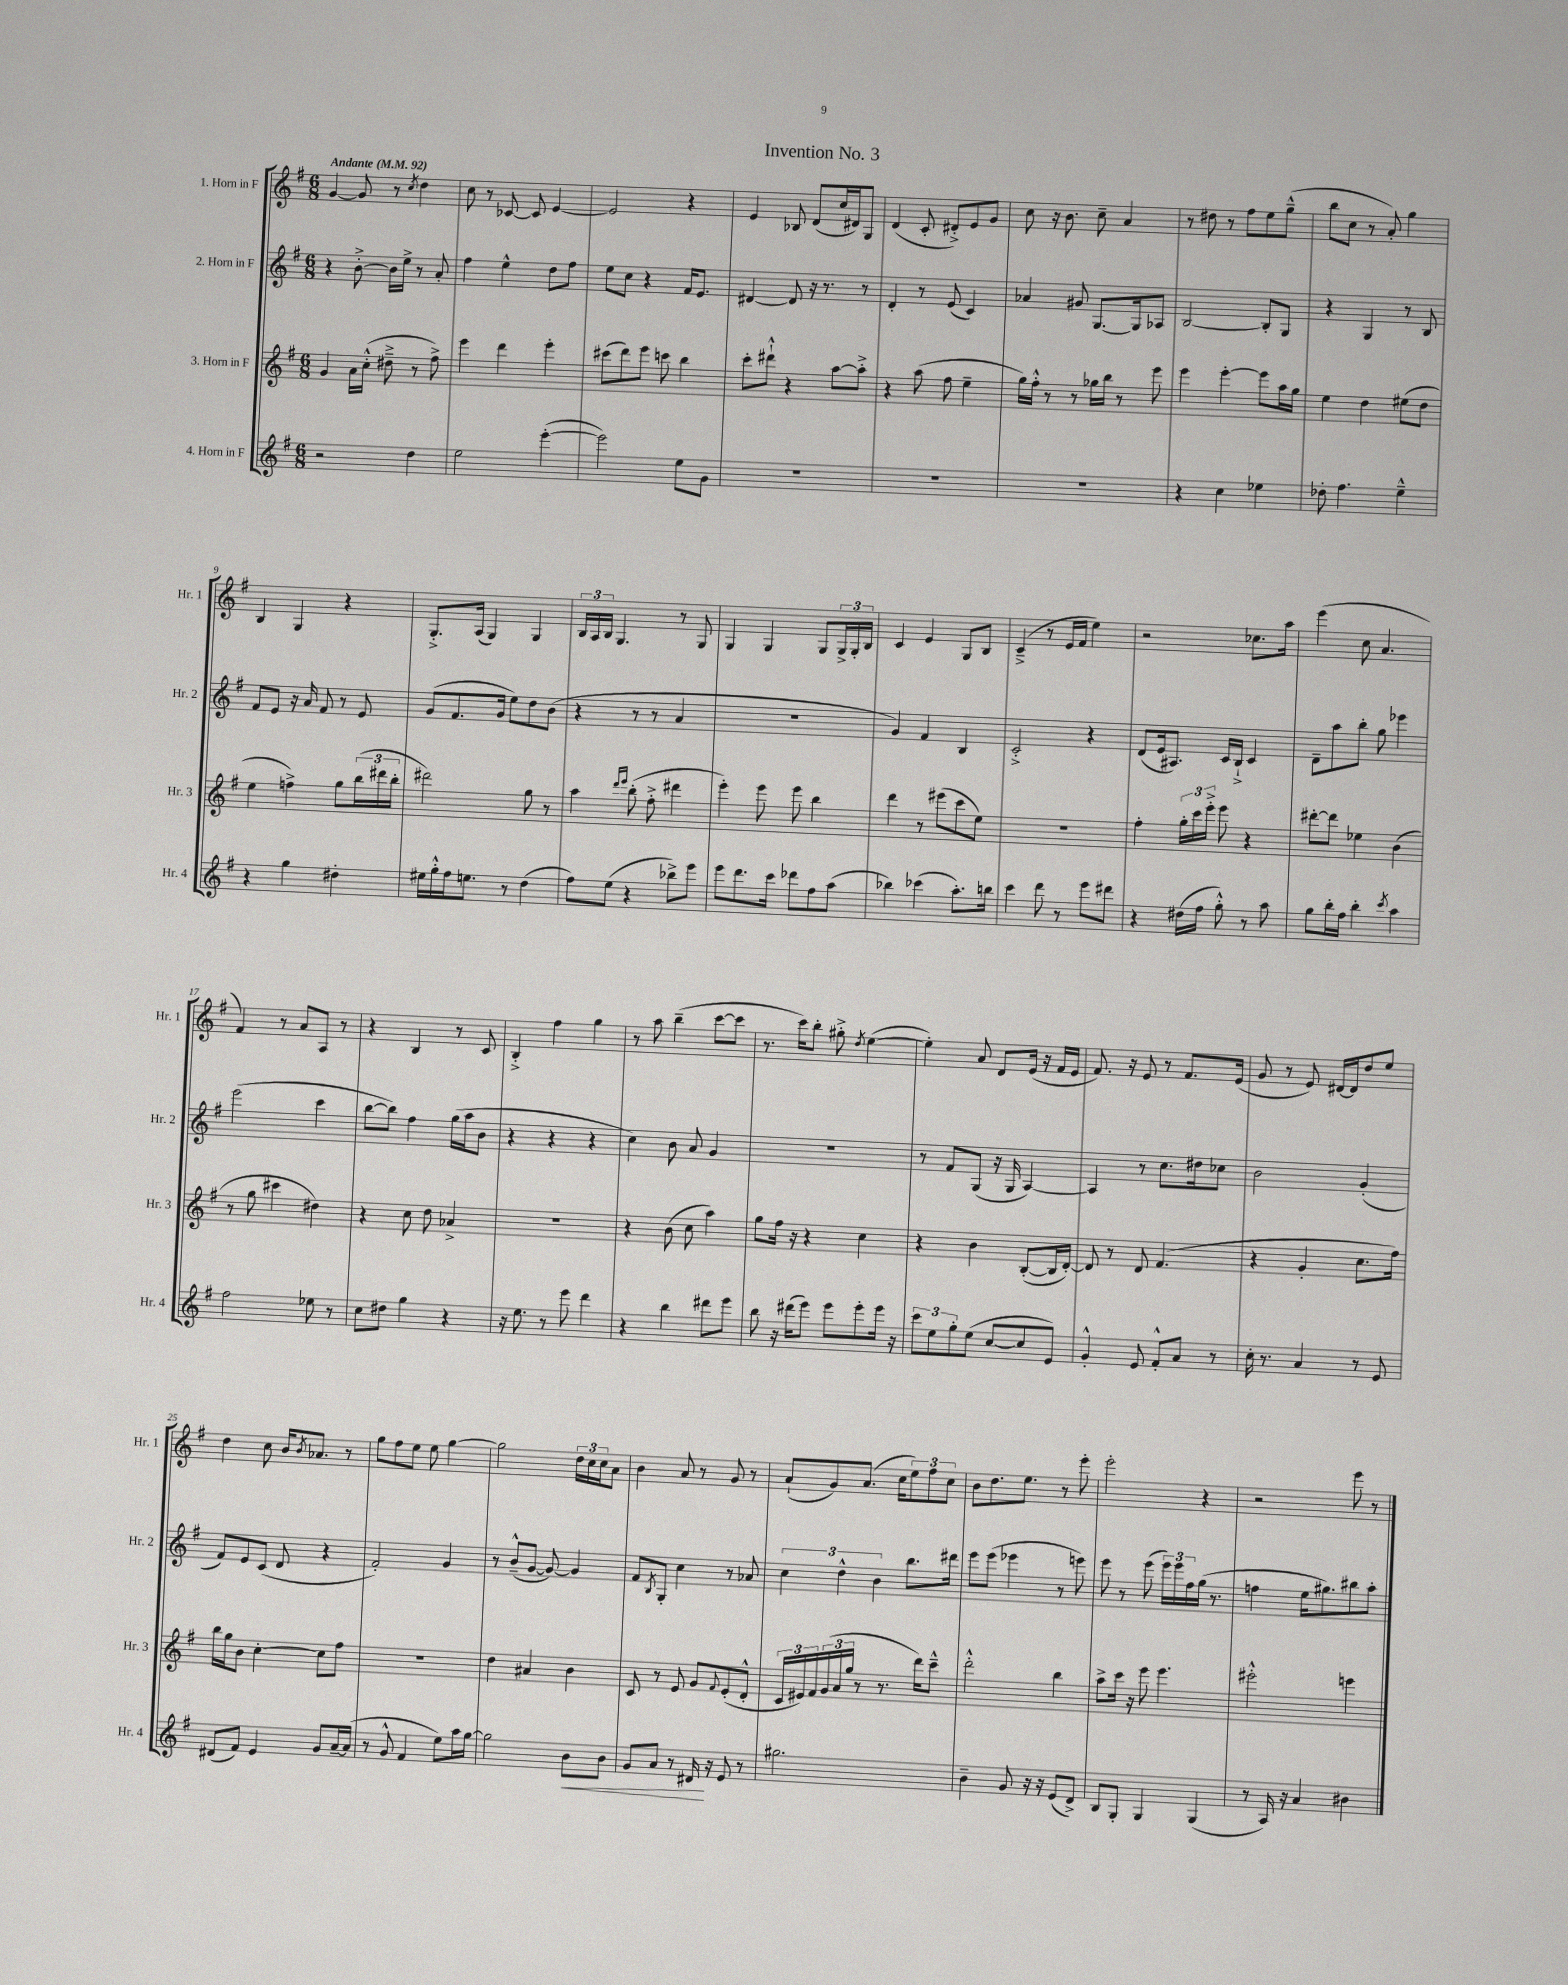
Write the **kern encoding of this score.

**kern	**dynam	**kern	**kern	**kern
*part4	*part4	*part3	*part2	*part1
*staff4	*staff4	*staff3	*staff2	*staff1
*I"4. Horn in F	*	*I"3. Horn in F	*I"2. Horn in F	*I"1. Horn in F
*I'Hr. 4	*	*I'Hr. 3	*I'Hr. 2	*I'Hr. 1
*clefG2	*	*clefG2	*clefG2	*clefG2
*k[f#]	*	*k[f#]	*k[f#]	*k[f#]
*M6/8	*	*M6/8	*M6/8	*M6/8
*MM92	*	*MM92	*MM92	*MM92
=1	=1	=1	=1	=1
!	!	!	!	!LO:TX:a:B:t=Andante
2r	.	4g/	4r	[4g/
.	.	16a\LL	[8b'^\	8g/]
.	.	(16cc'^^\JJ	.	.
.	.	8dd#X~^\	16b\LL]	8r
.	.	.	16ee^\JJ	.
.	.	.	.	8qcc/
4dd\	.	8r	8r	4dd\
.	.	8ff#^\)	8a'/	.
=2	=2	=2	=2	=2
2ee\	.	4eee\	4ff#\	8cc\
.	.	.	.	8r
.	.	4ddd\	4ee^^\	[8c-X/
.	.	.	.	8c-/]
([4eee'\	.	4eee'\	8dd\L	[4e/
.	.	.	8ff#\J	.
=3	=3	=3	=3	=3
2eee\])	.	(8ccc#X\L	8ee\L	2e/]
.	.	8ddd\)	8cc\J	.
.	.	8eee\J	4r	.
.	.	8cccn\	.	.
8ee\L	.	4bb\	16f#/KL	4r
.	.	.	8.e/J	.
8g\J	.	.	.	.
=4	=4	=4	=4	=4
2.r	.	8ccc'\L	[4d#X/	4e/
.	.	8ddd#X`^^\J	.	.
.	.	4r	8d#/]	8B-X/
.	.	.	16r	(8d/L
.	.	.	8.r	.
.	.	[8aa\L	.	16cc/L
.	.	.	.	16d#X/J)
.	.	8aa'^\J]	8r	8G/J
=5	=5	=5	=5	=5
2.r	.	4r	4d'/	(4d/
.	.	(8aa\	8r	8c'/
.	.	8ff#\	(8e/	8d#X'^/L)
.	.	4ee~\	4c/)	8e/
.	.	.	.	8g/J
=6	=6	=6	=6	=6
2.r	.	16gg\LL)	4a-X/	8cc\
.	.	16ff#'^^\JJ	.	.
.	.	8r	.	16r
.	.	.	.	8.b\
.	.	8r	8g#X/	.
.	.	16gg-X\LL	[8.G/L	8cc~\
.	.	16bb\JJ	.	.
.	.	8r	.	4a/
.	.	.	16G/k]	.
.	.	8eee\	8A-X/J	.
=7	=7	=7	=7	=7
4r	.	4eee\	[2B/	8r
.	.	.	.	8dd#X\
4cc\	.	[4eee'\	.	8r
.	.	.	.	8ff#\L
4ee-X\	.	8eee\L]	8B'/L]	8ee\
.	.	16aa\L	8G/J	(8gg~^^\J
.	.	16gg\JJ	.	.
=8	=8	=8	=8	=8
8dd-X'\	.	4ee\	4r	8bb\L
4.ff#\	.	.	.	8cc\J
.	.	4dd\	4G/	8r
.	.	.	.	8a'/)
4ee~^^\	.	(8ee#X\L	8r	4gg\
.	.	8dd\J	8B/	.
!!LO:LB:g=z
=9	=9	=9	=9	=9
4r	.	4ee\	8f#/L	4B/
.	.	.	8e/J	.
4gg\	.	4ffn^\)	16r	4G/
.	.	.	16a/	.
.	.	.	8f#/	.
4dd#X'\	.	8gg\L	8r	4r
.	.	(24bb\L	8e/	.
.	.	24ddd#X\	.	.
.	.	24bb'\JJ	.	.
=10	=10	=10	=10	=10
16ee#X\LL	.	2ddd#X\)	(8g/L	8.G'^/L
16gg'^^\	.	.	.	.
16ff#\J	.	.	8.f#/	.
8.een\J	.	.	.	(16A/Jk
.	.	.	.	4G/)
.	.	.	16g/Jk	.
8r	.	.	8ee\L)	.
(4dd\	.	8gg\	8dd\	4G/
.	.	8r	(8b\J	.
=11	=11	=11	=11	=11
8ff#\L)	.	4aa\	4r	24B/LL
.	.	.	.	24A/
.	.	.	.	24B/JJ
(8ee\J	.	.	.	4.G/
.	.	16qqddd/LL	.	.
.	.	16qqeee/JJ	.	.
4r	.	(8bb'\	8r	.
.	.	8ff#'^\	8r	.
8bb-X^\L)	.	4ddd#X\	4a/	8r
8eee\J	.	.	.	8G/
=12	=12	=12	=12	=12
8eee\L	.	4eee'\)	2.r	4G/
8.ddd\	.	.	.	.
.	.	8eee\	.	4G/
16ccc\Jk	.	.	.	.
8ddd-X\L	.	8eee\	.	.
8ff#\	.	4bb\	.	8G/L
(8aa\J	.	.	.	24G^/L
.	.	.	.	24G'/
.	.	.	.	24B/JJ
=13	=13	=13	=13	=13
4bb-X\)	.	4ddd\	4g/)	4c/
(4ccc-X\	.	8r	4f#/	4e/
.	.	(8eee#X\L	.	.
8.aa'\L)	.	8ccc\	4B/	8G/L
.	.	8ee\J)	.	8B/J
16bbn\Jk	.	.	.	.
=14	=14	=14	=14	=14
4ccc\	.	2.r	2c'^/	(4c~^/
8ddd\	.	.	.	8r
8r	.	.	.	16e/LL
.	.	.	.	16f#/JJ
8eee\L	.	.	4r	4ee\)
8ddd#X\J	.	.	.	.
=15	=15	=15	=15	=15
4r	.	4ff#'\	(8d/L	2r
.	.	.	16e/k	.
.	.	.	8.A#X/J)	.
(16dd#X\LL	.	24gg'\LL	.	.
.	.	24ccc\	.	.
16ff#\JJ	.	.	.	.
.	.	24eee'^\JJ	.	.
8gg'^^\)	.	8eee\	16c/LL	.
.	.	.	16B`^/JJ	.
8r	.	4r	4c/	8.cc-X\L
8aa\	.	.	.	.
.	.	.	.	16aa\Jk
=16	=16	=16	=16	=16
8gg\L	.	[8ddd#X'\L	8d~\L	(4eee\
16bb'\L	.	8ddd#\J]	8aa\	.
16ff#\JJ	.	.	.	.
4bb'\	.	4ee-X\	8bb'\J	8cc\
.	.	.	8gg\	4.a/
8qccc/	.	.	.	.
4aa\	.	(4b\	4eee-X\	.
!!LO:LB:g=z
=17	=17	=17	=17	=17
2ff#\	.	8r	(2eee\	4f#/)
.	.	8gg\	.	.
.	.	4ccc#X\	.	8r
.	.	.	.	8a/L
8ee-X\	.	4dd#X\)	4ccc\	8A/J
8r	.	.	.	8r
=18	=18	=18	=18	=18
8cc\L	.	4r	[8bb\L	4r
8dd#X\J	.	.	8bb\J])	.
4gg\	.	8cc\	4ff#\	4B/
.	.	8dd\	.	.
4r	.	4a-X^/	(16gg\LL	8r
.	.	.	16aa\J	.
.	.	.	8b\J	8c/
=19	=19	=19	=19	=19
16r	.	2.r	4r	4B'^/
8.ee\	.	.	.	.
8r	.	.	4r	4ff#\
8eee\	.	.	.	.
4ddd\	.	.	4r	4gg\
=20	=20	=20	=20	=20
4r	.	4r	4cc\)	8r
.	.	.	.	8aa\
4bb\	.	(8b\	8b\	(4bb~\
.	.	8cc\	8a/	.
8ddd#X\L	.	4aa\)	4g/	[8ccc\L
8eee\J	.	.	.	8ccc\J]
=21	=21	=21	=21	=21
8bb\	.	8gg\L	2.r	8.r
16r	.	16ff#\Jk	.	.
(16ddd#X\KL	.	16r	.	16ccc\KL)
8eee\J)	.	4r	.	8bb'\J
8eee\L	.	.	.	8gg#X'^\
.	.	.	.	8qdd/
8eee'\	.	4cc\	.	([4ee\
16eee\Jk	.	.	.	.
16r	.	.	.	.
=22	=22	=22	=22	=22
12ccc\L	.	4r	8r	4ee'\])
12ee\	.	.	.	.
.	.	.	8f#/L	.
12gg'\	.	.	.	.
(8ee\J	.	4b\	(8G/J	8a/
[8cc/L	.	.	16r	8d/L
.	.	.	16G/	.
8cc/]	.	([8B'/L	[4A/)	(16e/Jk
.	.	.	.	16r
8e/J)	.	16B/L]	.	16f#/LL
.	.	[16d'/JJ)	.	16e/JJ
=23	=23	=23	=23	=23
4g'^^/	.	8d/]	4A/]	8.f#/)
.	.	8r	.	.
.	.	.	.	16r
8e/	.	8d/	8r	8e/
8f#'^^/L	.	(4.f#/	8.cc\L	8r
8a/J	.	.	.	8.f#/L
.	.	.	16dd#X\k	.
8r	.	.	8cc-X\J	.
.	.	.	.	(16e/Jk
=24	=24	=24	=24	=24
16cc'\	.	4r	2b\	8g/
8.r	.	.	.	.
.	.	.	.	8r
4a/	.	4g'/	.	8e/)
.	.	.	.	[16d#X/LL
.	.	.	.	16d#/J]
8r	.	8.cc\L	(4g'/	8dd/
8e/	.	.	.	8ee/J
.	.	16ff#\Jk)	.	.
!!LO:LB:g=z
=25	=25	=25	=25	=25
(8d#X/L	.	16bb\LL	8f#/L)	4dd\
.	.	16gg\J	.	.
8f#/J)	.	8b\J	8e/	.
4e/	.	[4cc'\	(8c/J	8cc\
.	.	.	8d/	16b/KL
.	.	.	.	8qb/
.	.	.	.	8.a-X/J
8g/L	.	8cc\L]	4r	.
[16a~/L	.	8ff#\J	.	8r
(16a/JJ]	.	.	.	.
=26	=26	=26	=26	=26
8r	.	2.r	2f#'/)	8gg\L
8g^^/	.	.	.	8ff#\
4f#/	.	.	.	8ee\J
.	.	.	.	8ee\
8ee\L)	.	.	4g/	[4gg\
16aa\L	.	.	.	.
[16gg\JJ	.	.	.	.
=27	=27	=27	=27	=27
2gg\]	.	4dd\	8r	2gg\]
.	.	.	(8b~^^/L	.
.	.	4a#X/	[8g/J	.
.	.	.	8g/_)	.
!	!LO:HP:b	!	!	!
8b\L	<	4b\	4g/]	24dd\LL
.	.	.	.	24cc\
.	.	.	.	24cc\J
8b\J	.	.	.	8a\J
=28	=28	=28	=28	=28
8g/L	.	8c/	8f#/L	4b\
.	.	.	8qB/	.
8a/J	.	8r	8G'/J	.
8r	.	8e/	4cc\	8a/
16d#X/	.	8g/L	.	8r
16r	[	.	.	.
.	.	8qqf#/	.	.
8e/	.	(8e'/	8r	8g/
8r	.	8d'^^/J	8a-X/	8r
=29	=29	=29	=29	=29
2.gg#X\	.	24c/LL	6cc\	(8a`/L
.	.	24e#X/)	.	.
.	.	24f#/	.	.
.	.	(24g/	.	8g/)
.	.	24a/	6dd^^\	.
.	.	24gg/JJ	.	.
.	.	8r	.	(8.a/J
.	.	.	6b\	.
.	.	8.r	.	.
.	.	.	.	16cc\KL
.	.	.	8.bb\L	12ee\)
.	.	16ddd\KL)	.	.
.	.	.	.	12ff#\
.	.	8ccc~^^\J	.	.
.	.	.	.	12cc\J
.	.	.	16ddd#X\Jk	.
=30	=30	=30	=30	=30
4b~\	.	2ddd'^^\	8eee\L	8b\L
.	.	.	(8eee\J	8.dd\
8g/	.	.	4eee-X\	.
.	.	.	.	8.ee\J
16r	.	.	.	.
16r	.	.	.	.
(8e/L	.	4bb\	8r	8r
8d^/J)	.	.	8eeen\)	8eee'\
=31	=31	=31	=31	=31
8B/L	.	8aa^\L	8eee\	2eee'\
8G'/J	.	16ccc\Jk	8r	.
.	.	16r	.	.
4G/	.	8eee\	(8eee\	.
.	.	4.eee\	24eee\LL)	.
.	.	.	24eee\	.
.	.	.	24ff#\	.
(4G/	.	.	(16gg\JJ	4r
.	.	.	8.r	.
=32	=32	=32	=32	=32
8r	.	2eee#X'^^\	4ffn\	2r
16A/)	.	.	.	.
16r	.	.	.	.
4a/	.	.	16ee\KL	.
.	.	.	8.gg#X\)	.
4b#X\	.	4eeen\	8bb#X\	8eee\
.	.	.	8aa'\J	8r
==	==	==	==	==
*-	*-	*-	*-	*-
